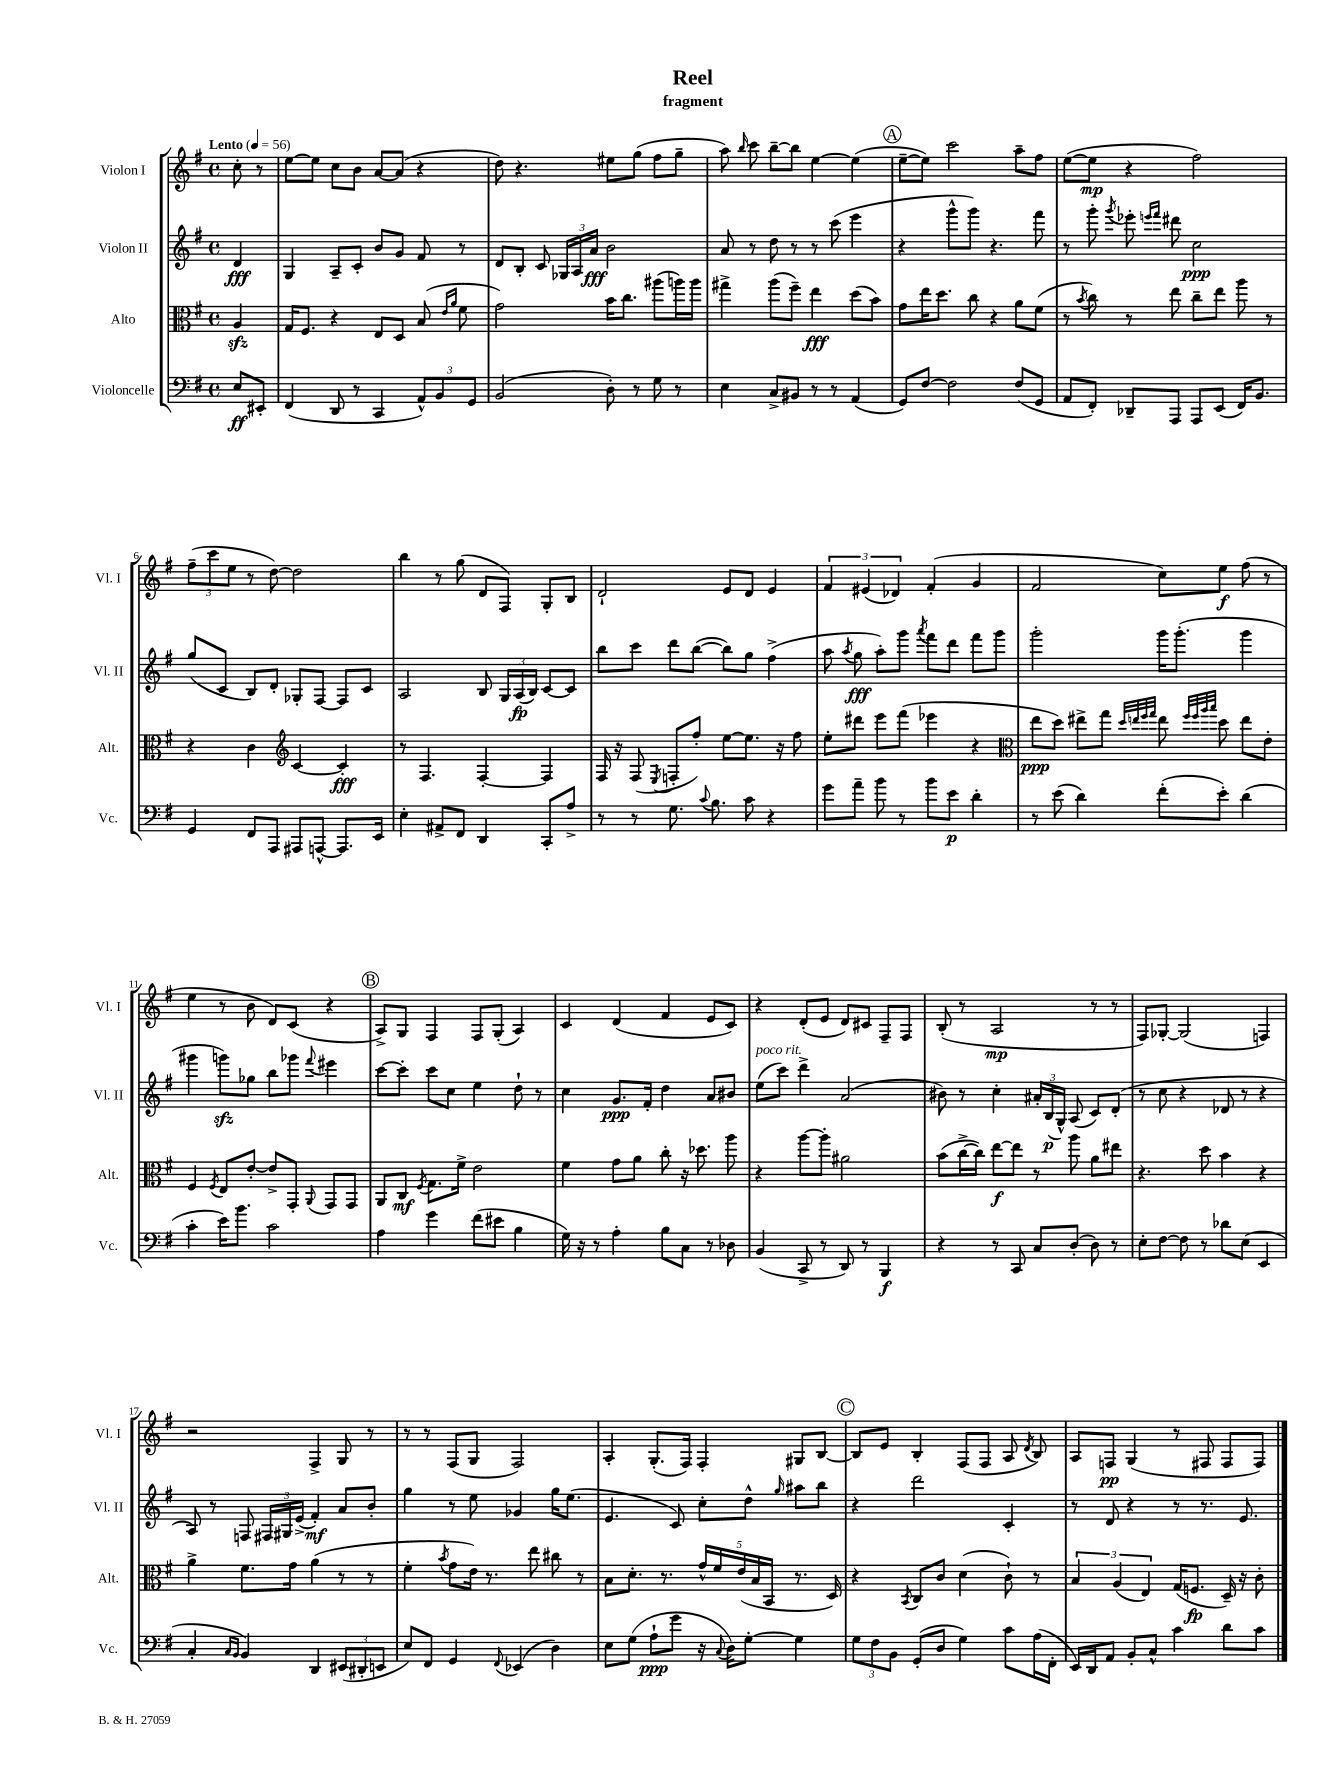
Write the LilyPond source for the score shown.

\header { title = "Reel" subtitle = "fragment" }
<<
\new StaffGroup <<
\new Staff = "s0" \with { instrumentName = "Violon I" shortInstrumentName = "Vl. I" } {
    \clef treble \key g \major \defaultTimeSignature \time 4/4 \partial 4 \tempo "Lento" 4 = 56
    \autoBeamOff c''8-. r8 |
    e''8[~ e''8] c''8[ b'8] a'8[~ a'8]( r4 |
    d''8) r4. eis''8[ g''8]( fis''8[ g''8]-- |
    a''8) \grace { b''16 } c'''8 b''8[~-- b''8] e''4~ e''4( |
    \mark \markup { \circle "A" } e''8[~-- e''8]) c'''2 a''8[-- fis''8] |
    e''8[~( e''8]\mp r4 fis''2) |
    \tuplet 3/2 { fis''8[--( c'''8 e''8] } r8 d''8~) d''2 |
    b''4 r8 g''8( d'8[ fis8]) g8[-. b8] |
    d'2-! e'8[ d'8] e'4 |
    \tuplet 3/2 { fis'4 eis'4( des'4) } fis'4-.( g'4 |
    fis'2 c''8[) e''8]\f fis''8( r8 |
    e''4 r8 b'8 d'8[) c'8]( r4 |
    \mark \markup { \circle "B" } a8[->) g8] fis4 fis8[ g8]-.( a4) |
    c'4 d'4( fis'4 e'8[ c'8]) |
    r4 d'8[-.( e'8] d'8[) cis'8] fis8[-- fis8] |
    b8-.( r8 a2\mp r8 r8 |
    fis8[) ges8]~-. ges2( f4) |
    r2 fis4-> g8 r8 |
    r8 r8 fis8[( g8] fis2) |
    a4-. g8.[-.( fis16]) fis4-. gis8[ b8]~ |
    \mark \markup { \circle "C" } b8[ e'8] b4-. fis8[( fis8] a8 \acciaccatura { d'8 } b8) |
    a8[ f8]\pp g4( r8 fis8 fis8[ fis8]) \bar "|." |
}
\new Staff = "s1" \with { instrumentName = "Violon II" shortInstrumentName = "Vl. II" } {
    \clef treble \key g \major \defaultTimeSignature \time 4/4 \partial 4
    \autoBeamOff d'4\fff |
    g4 a8[-- c'8]-. b'8[ g'8] fis'8 r8 |
    d'8[ b8]-. c'8 \tuplet 3/2 { ges16[ a16 a'16]\fff } b'2 |
    a'8 r8 d''8 r8 r8 c'''8( e'''4 |
    \mark \markup { \circle "A" } r4 g'''8[-^ g'''8]) r4. fis'''8 |
    r8 g'''8-. \acciaccatura { g'''8 } ees'''8-. \grace { e'''16[ fis'''16] } dis'''8 c''2\ppp |
    g''8[( c'8] b8[) d'8]-. ges8[-. fis8]~ fis8[ c'8] |
    a2 b8 \tuplet 3/2 { g16[ a16\fp( b16]) } c'8[~ c'8] |
    b''8[ c'''8] d'''8[ b''8]~( b''8[) g''8] fis''4->( |
    a''8 \acciaccatura { a''8 } g''8\fff a''8[-.) g'''8] \acciaccatura { a'''8 } fis'''8[ d'''8] fis'''8[ g'''8] |
    g'''2-. g'''16[ g'''8.]-.( g'''4 |
    gis'''4 g'''8[\sfz) ges''8] b''8[ ges'''8] \appoggiatura { fis'''8 } eis'''4 |
    \mark \markup { \circle "B" } c'''8[~ c'''8]-. c'''8[ c''8] e''4 d''8-! r8 |
    c''4 g'8.[\ppp fis'16]-. d''4 a'8[ bis'8] |
    e''8[^\markup { \italic "poco rit." }( c'''8]) d'''4-> a'2( |
    bis'8) r8 c''4-. \tuplet 3/2 { ais'16[-. b16\p( g16]-^) } a8( c'8[) d'8]-.( |
    r8 c''8 r4 des'8 r8 r4 |
    a8) r8 f8 \tuplet 3/2 { fis16[ gis16 e'16]->( } fis'4-.\mf) a'8[ b'8]-. |
    g''4 r8 e''8 ges'4 g''16[ e''8.]( |
    e'4. c'8) c''8[-. d''8]-^ \grace { g''16 } ais''8[ b''8] |
    \mark \markup { \circle "C" } r4 d'''2 c'4-. |
    r8 d'8 r4 r8 r8. e'8. \bar "|." |
}
\new Staff = "s2" \with { instrumentName = "Alto" shortInstrumentName = "Alt." } {
    \clef alto \key g \major \defaultTimeSignature \time 4/4 \partial 4
    \autoBeamOff a4\sfz |
    g16[ fis8.] r4 e8[ d8] b8( \grace { e'16[ a'16] } fis'8 |
    g'2) b'16[ c''8.] ais''8[( a''16) a''16] |
    gis''4-> a''8[( fis''8]--) e''4\fff d''8[( b'8]) |
    \mark \markup { \circle "A" } g'8[ e''16 d''8.] c''8 r4 a'8[ fis'8]( |
    r8 \acciaccatura { b'8 } c''8) r8 e''8 c''8[-- e''8] a''8 r8 |
    r4 c'4 \clef treble c'4~ c'4-.\fff |
    r8 fis4. fis4~-. fis4 |
    fis16 r16 fis8( \acciaccatura { e8 } f8[-. fis''8]-.) e''8[~ e''8.] r16 fis''8 |
    e''8[-. dis'''8] e'''8[ fis'''8]( ees'''4 r4 |
    \clef alto e''8[\ppp d''8]) eis''8[-> g''8] \grace { d''32[ e''32 fis''32 g''32] } e''8 \grace { fis''32[ fis''32 a''32 b''32] } d''8 e''8[ e'8]-. |
    fis4 \acciaccatura { fis8 } e8[ e'8]~-. e'8[-> g,8]-. \appoggiatura { a,8 } g,8[ g,8] |
    \mark \markup { \circle "B" } a,8[ c8]\mf \acciaccatura { fis8 } g8.[ fis'16]-> e'2 |
    fis'4 g'8[ a'8] c''8-. r16 des''8. a''8 |
    r4 a''8[~ a''8]-. ais'2 |
    b'8[( c''16~-> c''16]) e''8[~\f e''8] r8 a''8 a'8[ eis''8] |
    r4. d''8 b'4 r4 |
    a'4-> fis'8.[ g'16] a'4( r8 r8 |
    fis'4-. \acciaccatura { b'8 } g'8[ e'16]) r8. e''8 cis''8 r8 |
    b8[ d'8.]-. r8. \tuplet 5/4 { g'16[-^ fis'16 e'16( b16 b,16] } r8. d16) |
    \mark \markup { \circle "C" } r4 \acciaccatura { b,8 } c8[ c'8] d'4( c'8-!) r8 |
    \tuplet 3/2 { b4 a4( e4) } g16[( f8.]\fp d16--) r16 c'8-. \bar "|." |
}
\new Staff = "s3" \with { instrumentName = "Violoncelle" shortInstrumentName = "Vc." } {
    \clef bass \key g \major \defaultTimeSignature \time 4/4 \partial 4
    \autoBeamOff e8[\ff eis,8]-. |
    fis,4( d,8 r8 c,4 \tuplet 3/2 { a,8[-^) b,8 g,8] } |
    b,2( d8-.) r8 g8 r8 |
    e4 c8[-> bis,8] r8 r8 a,4( |
    \mark \markup { \circle "A" } g,8[) fis8]~ fis2 fis8[( g,8] |
    a,8[ fis,8]-.) des,8[-- a,,8] a,,8[ e,8]( fis,16[) b,8.] |
    g,4 fis,8[ a,,8] ais,,8[ a,,8]~-^ a,,8.[ e,16] |
    e4-. ais,8[-> fis,8] d,4 c,8[-. a8]-> |
    r8 r8 g8. \appoggiatura { c'8 } b8. c'8 r4 |
    g'8[ a'8]-- b'8 r8 b'8[ e'8]\p d'4-. |
    r8 e'8( d'4) fis'8[-.( e'8]-.) d'4( |
    c'4-. e'16[) b'8.] c'2 |
    \mark \markup { \circle "B" } a4 g'4 fis'8[( eis'8] b4 |
    g16) r16 r8 a4-. b8[ c8] r8 des8 |
    b,4( c,8-> r8 d,8) r8 b,,4\f |
    r4 r8 c,8 c8[ d8]-.( d8) r8 |
    e8[-. fis8]~ fis8 r8 des'8[ e8]( e,4 |
    c4-. \grace { c16[ b,16] } b,4) d,4 \tuplet 3/2 { eis,8[( dis,8-. e,8] } |
    e8[) fis,8] g,4 \appoggiatura { fis,8 } ees,4( d4) |
    e8[ g8]( a8[-!\ppp g'8] r16 \appoggiatura { c8 } d16[) g8]~-. g4 |
    \mark \markup { \circle "C" } \tuplet 3/2 { g8[ fis8 b,8] } g,8[-.( d8] g4) c'8[ a16( fis,16]-. |
    e,16[) d,16 a,8] b,8[-. c8]-^ c'4 d'8[ c'8] \bar "|." |
}
>>
>>
